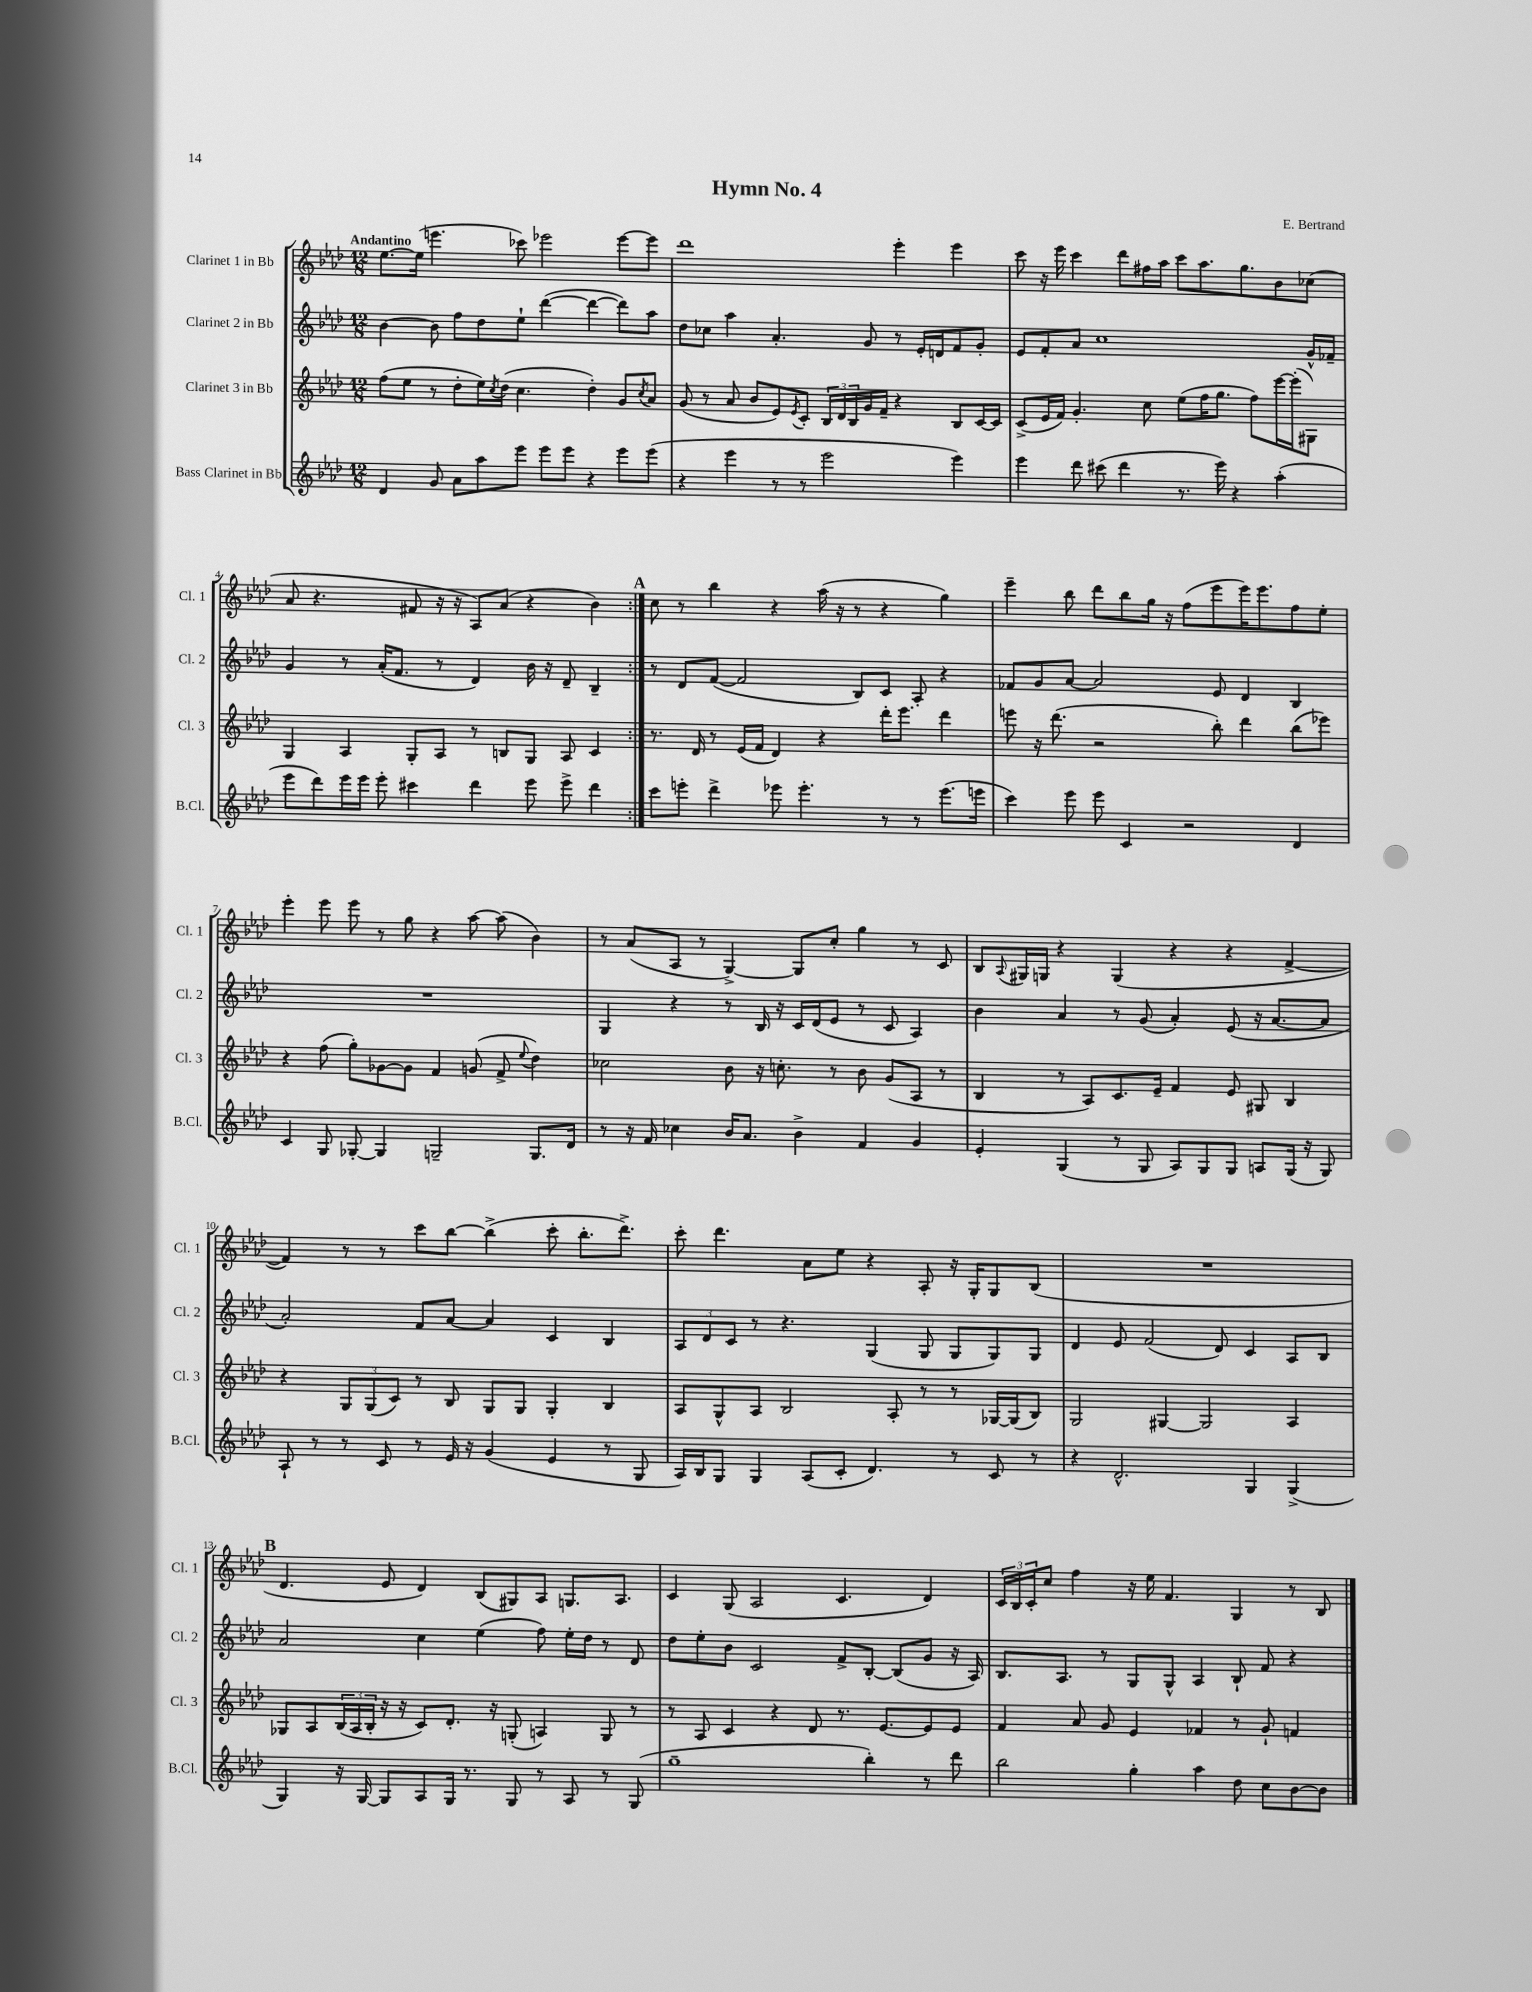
\header { title = "Hymn No. 4" composer = "E. Bertrand" }
<<
\new StaffGroup <<
\new Staff = "s0" \with { instrumentName = "Clarinet 1 in Bb" shortInstrumentName = "Cl. 1" } {
    \clef treble \key aes \major \numericTimeSignature \time 12/8 \tempo "Andantino"
    \repeat volta 2 { ees''8.~ ees''16( e'''4. ces'''8) ees'''2 ees'''8~ ees'''8 |
    des'''1 ees'''4-. ees'''4 |
    c'''8 r16 ees'''16 c'''4 des'''8 fis''16 aes''16 c'''8 aes''8. g''8. bes'8 ces''8( |
    aes'8 r4. fis'8 r16 r16 aes8) aes'8( r4 bes'4) | }
    \mark \markup { \bold "A" } c''8 r8 bes''4 r4 aes''16( r16 r8 r4 g''4) |
    ees'''4-- bes''8 des'''8 bes''8 g''16 r16 f''8( ees'''8 ees'''16) ees'''8. f''8 ees''8-. |
    ees'''4-. ees'''8 ees'''8 r8 g''8 r4 aes''8~ aes''8( bes'4) |
    r8 aes'8( aes8 r8 g4~->) g8 c''8-. g''4 r8 c'8 |
    bes8 \appoggiatura { aes8 } gis16 g16 r4 g4( r4 r4 f'4~-> |
    f'4) r8 r8 c'''8 bes''8~ bes''4->( c'''8-. bes''8.-. des'''8.->) |
    c'''8-. des'''4. aes'8 ees''8 r4 aes8-. r16 g16-. g8 bes8( |
    R1. |
    \mark \markup { \bold "B" } des'4. ees'8 des'4) bes8( gis8) aes8 g8. aes8. |
    c'4 g8( aes2 c'4. des'4) |
    \tuplet 3/2 { c'16 bes16 c'16-. } c''8 f''4 r16 ees''16 f'4. g4 r8 bes8 \bar "|." |
}
\new Staff = "s1" \with { instrumentName = "Clarinet 2 in Bb" shortInstrumentName = "Cl. 2" } {
    \clef treble \key aes \major \numericTimeSignature \time 12/8
    \repeat volta 2 { bes'4~ bes'8 f''8 des''8 ees''8-! des'''4~( des'''4~ des'''8) aes''8 |
    des''8 ces''8 aes''4 aes'4.-. g'8 r8 ees'16-. d'16 f'8 g'8-. |
    ees'8 f'8-. aes'8 c''1 g'16-^ fes'16-- |
    g'4 r8 aes'16-.( f'8. r8 des'4) bes'16 r16 des'8-- bes4-- | }
    \mark \markup { \bold "A" } r8 des'8 f'8~( f'2 bes8) c'8 aes8-. r4 |
    fes'8 g'8 aes'8~ aes'2 ees'8 des'4 bes4 |
    R1. |
    g4 r4 r8 bes16 r16 c'16 des'16( ees'8 r8 c'8 aes4) |
    bes'4 aes'4 r8 g'8( aes'4-.) ees'8( r16 aes'8.~ aes'8 |
    aes'2-.) f'8 aes'8~ aes'4 c'4 bes4 |
    \tuplet 3/2 { aes8 des'8 c'8 } r8 r4. g4( g8 g8 g8) g8 |
    des'4 ees'8 f'2( des'8) c'4 aes8 bes8 |
    \mark \markup { \bold "B" } aes'2 c''4 ees''4( f''8) ees''16-. des''16 r8 des'8 |
    des''8 ees''8-. bes'8 c'2 f'8-> bes8~-. bes8( g'8 r16 aes16) |
    bes8. aes8. r8 g8 g8-^ aes4 bes8-! f'8 r4 \bar "|." |
}
\new Staff = "s2" \with { instrumentName = "Clarinet 3 in Bb" shortInstrumentName = "Cl. 3" } {
    \clef treble \key aes \major \numericTimeSignature \time 12/8
    \repeat volta 2 { f''8( ees''8 r8 des''8-. ees''16) \acciaccatura { c''8 } des''16( c''4. des''4-.) g'8 \acciaccatura { c''8 } aes'8 |
    g'8( r8 aes'8 bes'8 ees'8) \acciaccatura { ees'8 } c'8-. \tuplet 3/2 { bes16 des'16 bes16 } g'16 f'16-- r4 bes8 c'16~ c'16 |
    c'8->( ees'16 f'16) g'4.-. c''8 ees''8( f''16 g''8. f''8) ees'''16~ ees'''16-.( gis8) |
    g4 aes4 g8-. aes8 r8 b8 g8 aes8 c'4 | }
    \mark \markup { \bold "A" } r8. des'16 r8 ees'16( f'16 des'4) r4 des'''16-. ees'''8. des'''4 |
    e'''8 r16 des'''8.( r2 bes''8-.) des'''4 bes''8( ees'''8) |
    r4 f''8( g''8-.) ges'8~ ges'8 f'4 g'8( f'8-> \appoggiatura { ees''8 } des''4) |
    ces''2 bes'8 r16 c''8.-. r8 bes'8 g'8( aes8 r8 |
    bes4 r8 aes8) c'8. ees'16-- f'4 ees'8 gis8 bes4 |
    r4 \tuplet 3/2 { g8 g8( c'8) } r8 bes8 g8 g8 g4-. bes4 |
    aes8 g8-^ aes8 bes2 aes8-. r8 r8 ges16~ ges16( bes8) |
    g2 gis4~ gis2 aes4 |
    \mark \markup { \bold "B" } ges8 aes8 \tuplet 3/2 { bes16( aes16 bes16-. } r16 r16 c'8) des'8.-. r16 g8-.( a4) g8 r8 |
    r8 aes8 c'4 r4 des'8 r8. ees'8.~ ees'8 ees'8 |
    f'4 aes'8 g'8 ees'4 fes'4 r8 g'8-! f'4 \bar "|." |
}
\new Staff = "s3" \with { instrumentName = "Bass Clarinet in Bb" shortInstrumentName = "B.Cl." } {
    \clef treble \key aes \major \numericTimeSignature \time 12/8
    \repeat volta 2 { des'4 g'8 aes'8 aes''8 ees'''8 ees'''8 ees'''8 r4 ees'''8 ees'''8( |
    r4 ees'''4 r8 r8 ees'''2 ees'''4) |
    ees'''4 des'''8 cis'''8( des'''4 r8. ees'''16) r4 aes''4-.( |
    ees'''8 des'''8) ees'''16 ees'''16 ees'''8-. cis'''4 des'''4 ees'''8 ees'''8-> des'''4 | }
    \mark \markup { \bold "A" } c'''8 e'''8-. des'''4-> ees'''8 ees'''4.-. r8 r8 ees'''8.( e'''16 |
    c'''4) ees'''8 ees'''8 c'4 r2 des'4 |
    c'4 g8 ges8~-. ges4 g2-- g8. des'16 |
    r8 r16 f'16 ces''4 bes'16 aes'8. bes'4-> f'4 g'4 |
    ees'4-. g4( r8 g8 aes8) g8 g8 a8 g16( r16 g8) |
    aes8-! r8 r8 c'8 r8 ees'16 r16 g'4( ees'4 r8 g8 |
    aes16) bes16 g8 g4 aes8( c'8-. des'4.) r8 c'8 r8 |
    r4 des'2.-^ g4 g4->( |
    \mark \markup { \bold "B" } g4) r16 g16~ g8 aes8 g16 r8. g8 r8 aes8 r8 g8( |
    g''1-- bes''4-.) r8 des'''8 |
    bes''2 g''4-. aes''4 des''8 c''8 bes'8~ bes'8 \bar "|." |
}
>>
>>
